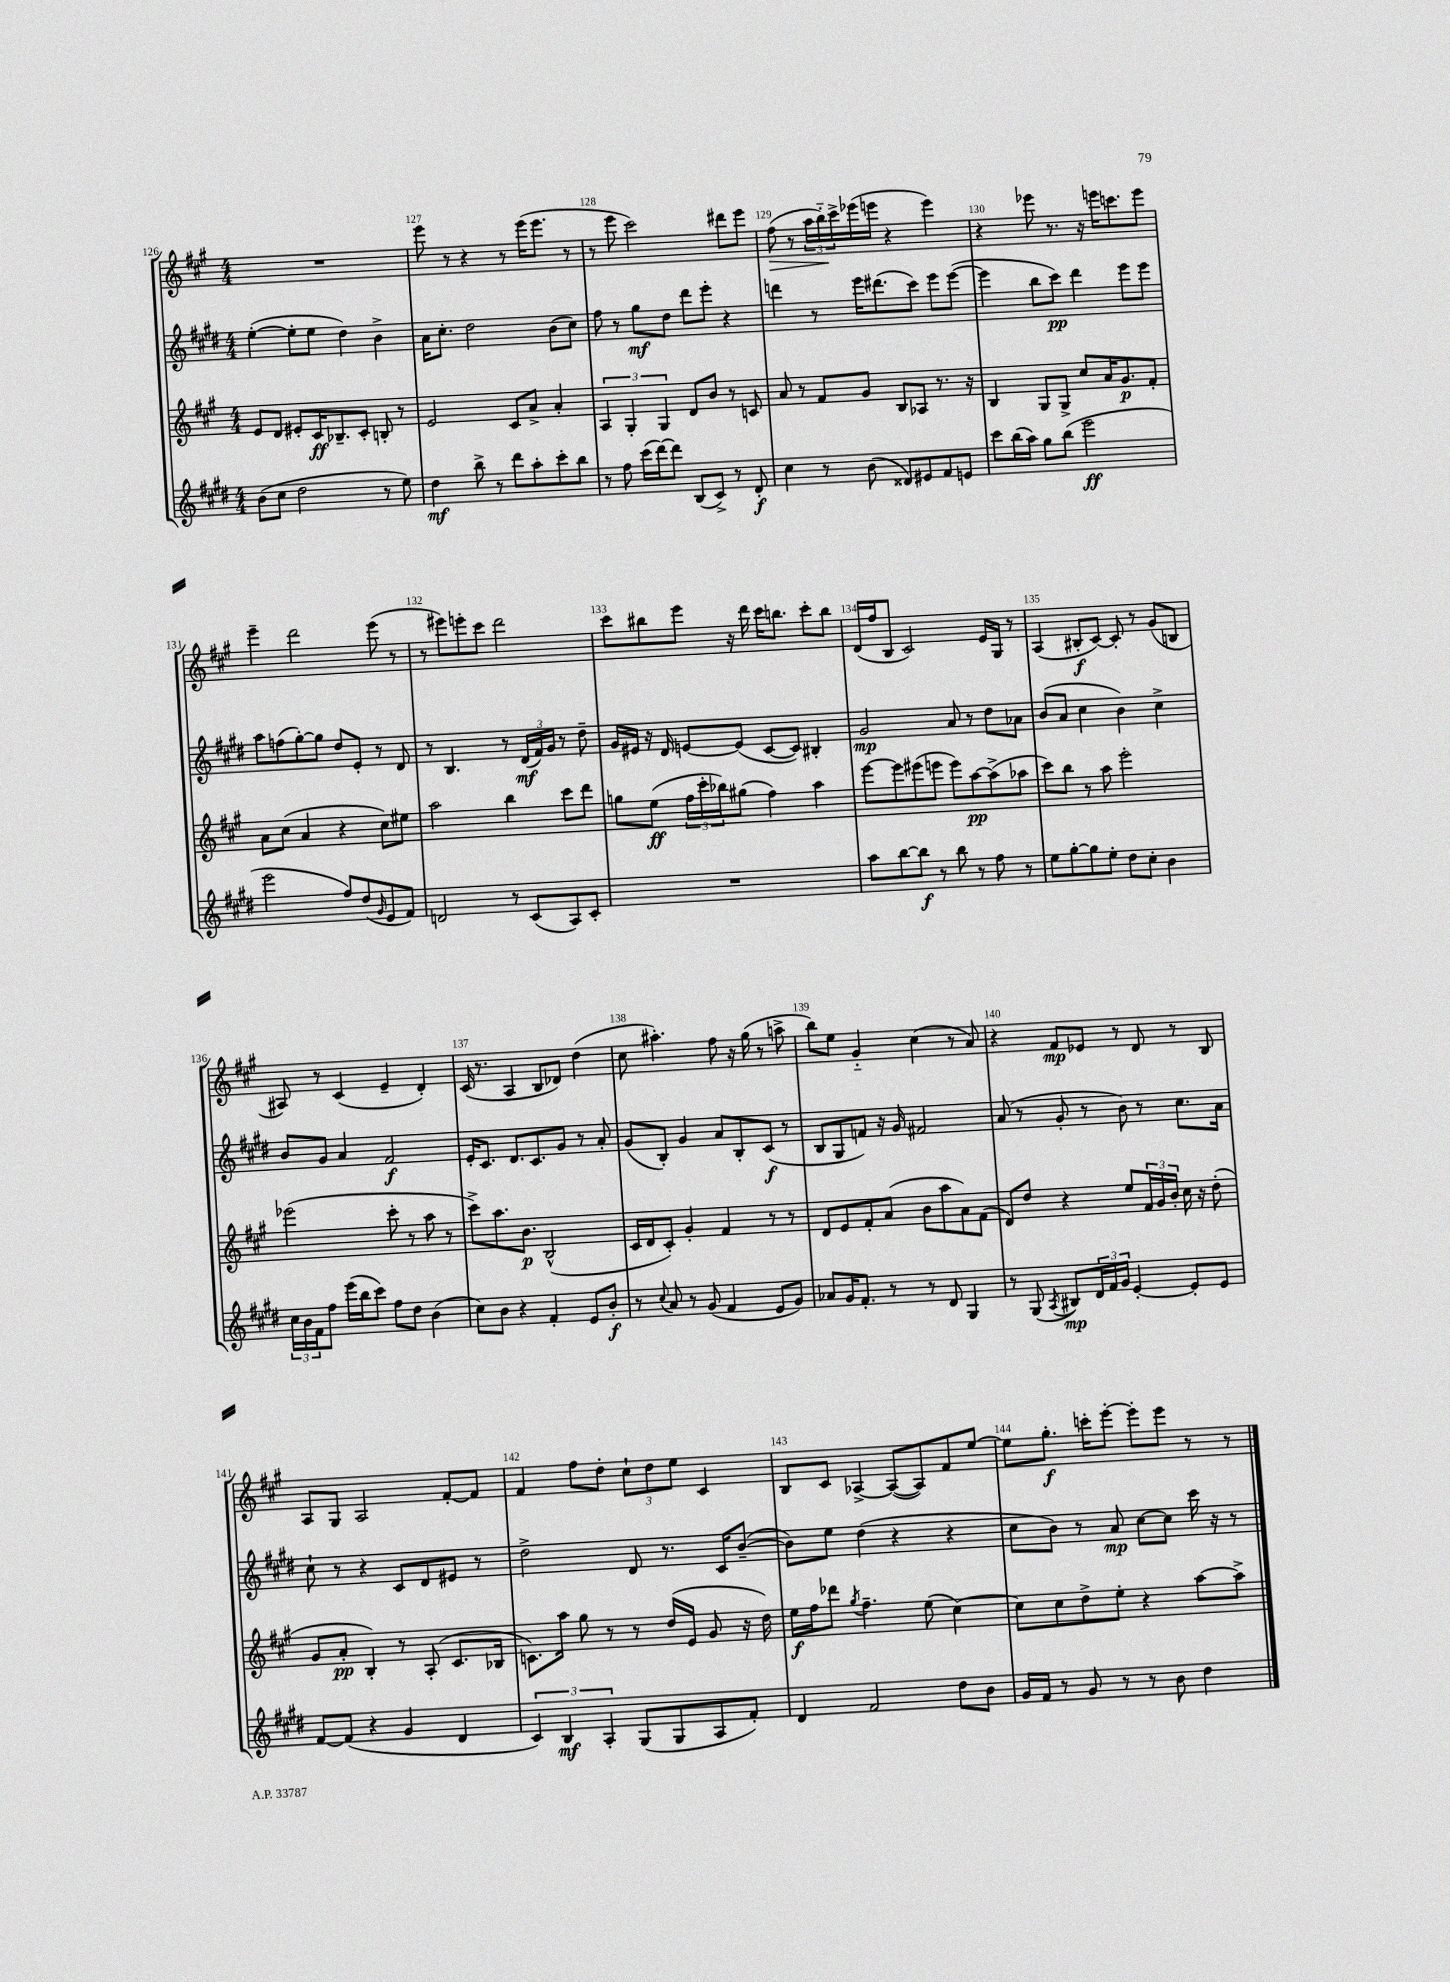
<<
\new StaffGroup <<
\new Staff = "s0" {
    \clef treble \key a \major \numericTimeSignature \time 4/4
    R1 |
    e'''8 r8 r4 r8 e'''16( e'''8. r8 |
    r8 e'''8 cis'''2) dis'''8 e'''8 |
    fis''8\>( r8 \tuplet 3/2 { a''16 b''16-_\!) cis'''16-> } ees'''16( e'''16 r4 e'''4) |
    r4 ees'''8 r8. r16 e'''16 c'''8. e'''8 |
    e'''4-- d'''2 e'''8( r8 |
    r8 eis'''8) e'''8-. cis'''8 d'''2 |
    cis'''8 bis''8 e'''8 r16 d'''16 cis'''16 b''8. cis'''8-. b''8 |
    d'16( fis''16 b8 cis'2) e'16 gis16 r8 |
    a4( bis8-.\f cis'8~) cis'8-. r8 gis'8( b8 |
    ais8) r8 cis'4( e'4-- d'4-.) |
    cis'16( r8. a4 b8 des'8) d''4( |
    cis''8 ais''4.-.) fis''8 r16 gis''16( r8 a''8-> |
    b''8) e''8 gis'4-_ cis''4( r8 a'8) |
    r4 fis'8\mp ees'8 r8 d'8 r8 b8 |
    a8 gis8 a2 fis'8~-. fis'8 |
    fis'4 fis''8 d''8-. \tuplet 3/2 { cis''8-! d''8 e''8 } cis'4 |
    b8 cis'8 aes4~-> aes8~( aes8) fis'8 e''8~ |
    e''8 gis''8.-.\f c'''16-. e'''8~-. e'''8-. e'''8 r8 r8 \bar "|." |
}
\new Staff = "s1" {
    \clef treble \key e \major \numericTimeSignature \time 4/4
    e''4~-.( e''8-. e''8 dis''4) b'4-> |
    a'16 cis''8.-. dis''2 b'8( cis''8) |
    fis''8 r8 gis''8\mf dis''8 dis'''8 e'''8-. r4 |
    d'''4 r8 e'''16 dis'''8.( cis'''8) e'''8 e'''8~( |
    e'''4 b''8 cis'''8\pp) dis'''4 e'''8 e'''8 |
    a''8 f''8( gis''8~-.) gis''8 dis''8 e'8-. r8 dis'8 |
    r8 b4. r8 \tuplet 3/2 { dis'16\mf( fis'16) gis'16 } r8 dis''8-- |
    gis'16 eis'16 r16 dis'16 e'8~ e'8( cis'8~ cis'8) bis4-. |
    gis'2\mp a'8 r8 dis''8 aes'8 |
    b'8( a'8 cis''4 b'4) cis''4-> |
    b'8 gis'8 a'4 fis'2\f |
    e'16-. cis'8. dis'8. cis'8. gis'8 r8 a'8-. |
    gis'8( b8-.) gis'4 a'8 b8-. cis'8\f( r8 |
    b8 gis8 f'8) r16 gis'16 fis'2 |
    a'8( r8 gis'8-. r8 b'8) r8 cis''8. a'16 |
    cis''8-! r8 r4 cis'8 dis'8 eis'8 r8 |
    dis''2-> dis'8 r8. cis'16 b'8~--( |
    b'8) e''8 dis''4( r4 r4 |
    cis''8 b'8) r8 a'8\mp cis''8~ cis''8 cis'''16 r16 r8 \bar "|." |
}
\new Staff = "s2" {
    \clef treble \key a \major \numericTimeSignature \time 4/4
    e'8 d'8 eis'8-. cis'16\ff bes8.-- cis'8-. b8-. r8 |
    e'2 cis'8 a'8-> a'4-. |
    \tuplet 3/2 { a4 gis4-. gis4 } d'8 b'8 r8 c'8 |
    a'8 r8 fis'8 gis'8 b8 aes8 r8. r16 |
    b4 gis8 gis8-> cis''8 a'16 gis'8.\p fis'8-. |
    a'8 cis''8( a'4 r4 cis''8) eis''8 |
    a''2 b''4 cis'''8 d'''8 |
    g''8 e''8\ff( \tuplet 3/2 { fis''16 cis'''16-. bes''16) } gis''8( fis''4) a''4 |
    e'''8~ e'''8 eis'''8( e'''8 e'''8) a''8~\pp a''8->( aes''8 |
    cis'''8) b''8 r8 a''8 e'''2-. |
    ees'''2( cis'''8-. r8 a''8 r8 |
    cis'''8->) a''8. b'8.\p b2-^( |
    cis'16 d'16 cis'8-.) gis'4-. fis'4 r8 r8 |
    d'8 e'8 fis'8-. a'8( b'8 a''8 a'8) fis'8( |
    d'8) d''8 r4 e''8 \tuplet 3/2 { fis'16 gis'16 b'16-. } cis''16 r16 d''8-.( |
    gis'8 a'8-.\pp b4-.) r8 a8-.( cis'8. bes16 |
    c'8.) a''16 gis''8 r8 r8 d''16( e'16 gis'8 r16 d''16) |
    e''16\f fis''16 des'''8 \acciaccatura { gis''8 } fis''4.-- e''8( cis''4~) |
    cis''8 cis''8 d''8-> e''8-. r4 a''8~ a''8-> \bar "|." |
}
\new Staff = "s3" {
    \clef treble \key e \major \numericTimeSignature \time 4/4
    b'8( cis''8 dis''2 r8 e''8) |
    dis''4\mf b''8-> r8 dis'''8 a''8-. cis'''8-. b''8 |
    r8 fis''8 cis'''16( dis'''16~) dis'''8 b8( cis'8->) r8 dis'8-.\f |
    cis''4 r8 b'8( disis'8) eis'8 fis'8 e'8 |
    cis'''8 b''16( a''16) gis''8 b''8( e'''2\ff |
    e'''2 fis''8) dis''8( \grace { gis'16 } e'8 fis'8) |
    d'2 r8 cis'8( a8) cis'8-. |
    R1 |
    a''8 b''8~ b''8\f r8 b''8 r8 fis''8 r8 |
    e''8 gis''8~-. gis''8 e''8-. dis''8 cis''8-. b'4 |
    \tuplet 3/2 { cis''16 b'16 fis'16 } fis''8 e'''16( b''16 cis'''8) fis''8 dis''8 b'4( |
    cis''8) b'8 r4 fis'4-. e'8 b'8-.\f |
    r8 \appoggiatura { cis''8 } a'8 r8 gis'8( fis'4 e'8 gis'8) |
    aes'8 gis'16 fis'8.-. r8 r8 dis'8 gis4 |
    r8 gis8( \acciaccatura { a8 } bis8\mp) \tuplet 3/2 { dis'16 fis'16 gis'16 } e'4~-. e'8-. e'8 |
    fis'8~ fis'8( r4 gis'4 dis'4 |
    \tuplet 3/2 { cis'4) b4\mf a4-. } gis8( gis8 a8 fis'8-.) |
    dis'4 fis'2 dis''8 b'8 |
    gis'16 fis'16 r8 gis'8 r8 r8 b'8 dis''4 \bar "|." |
}
>>
>>
\layout { \context { \Score currentBarNumber = #126 \override BarNumber.break-visibility = ##(#f #t #t) barNumberVisibility = #all-bar-numbers-visible } }
